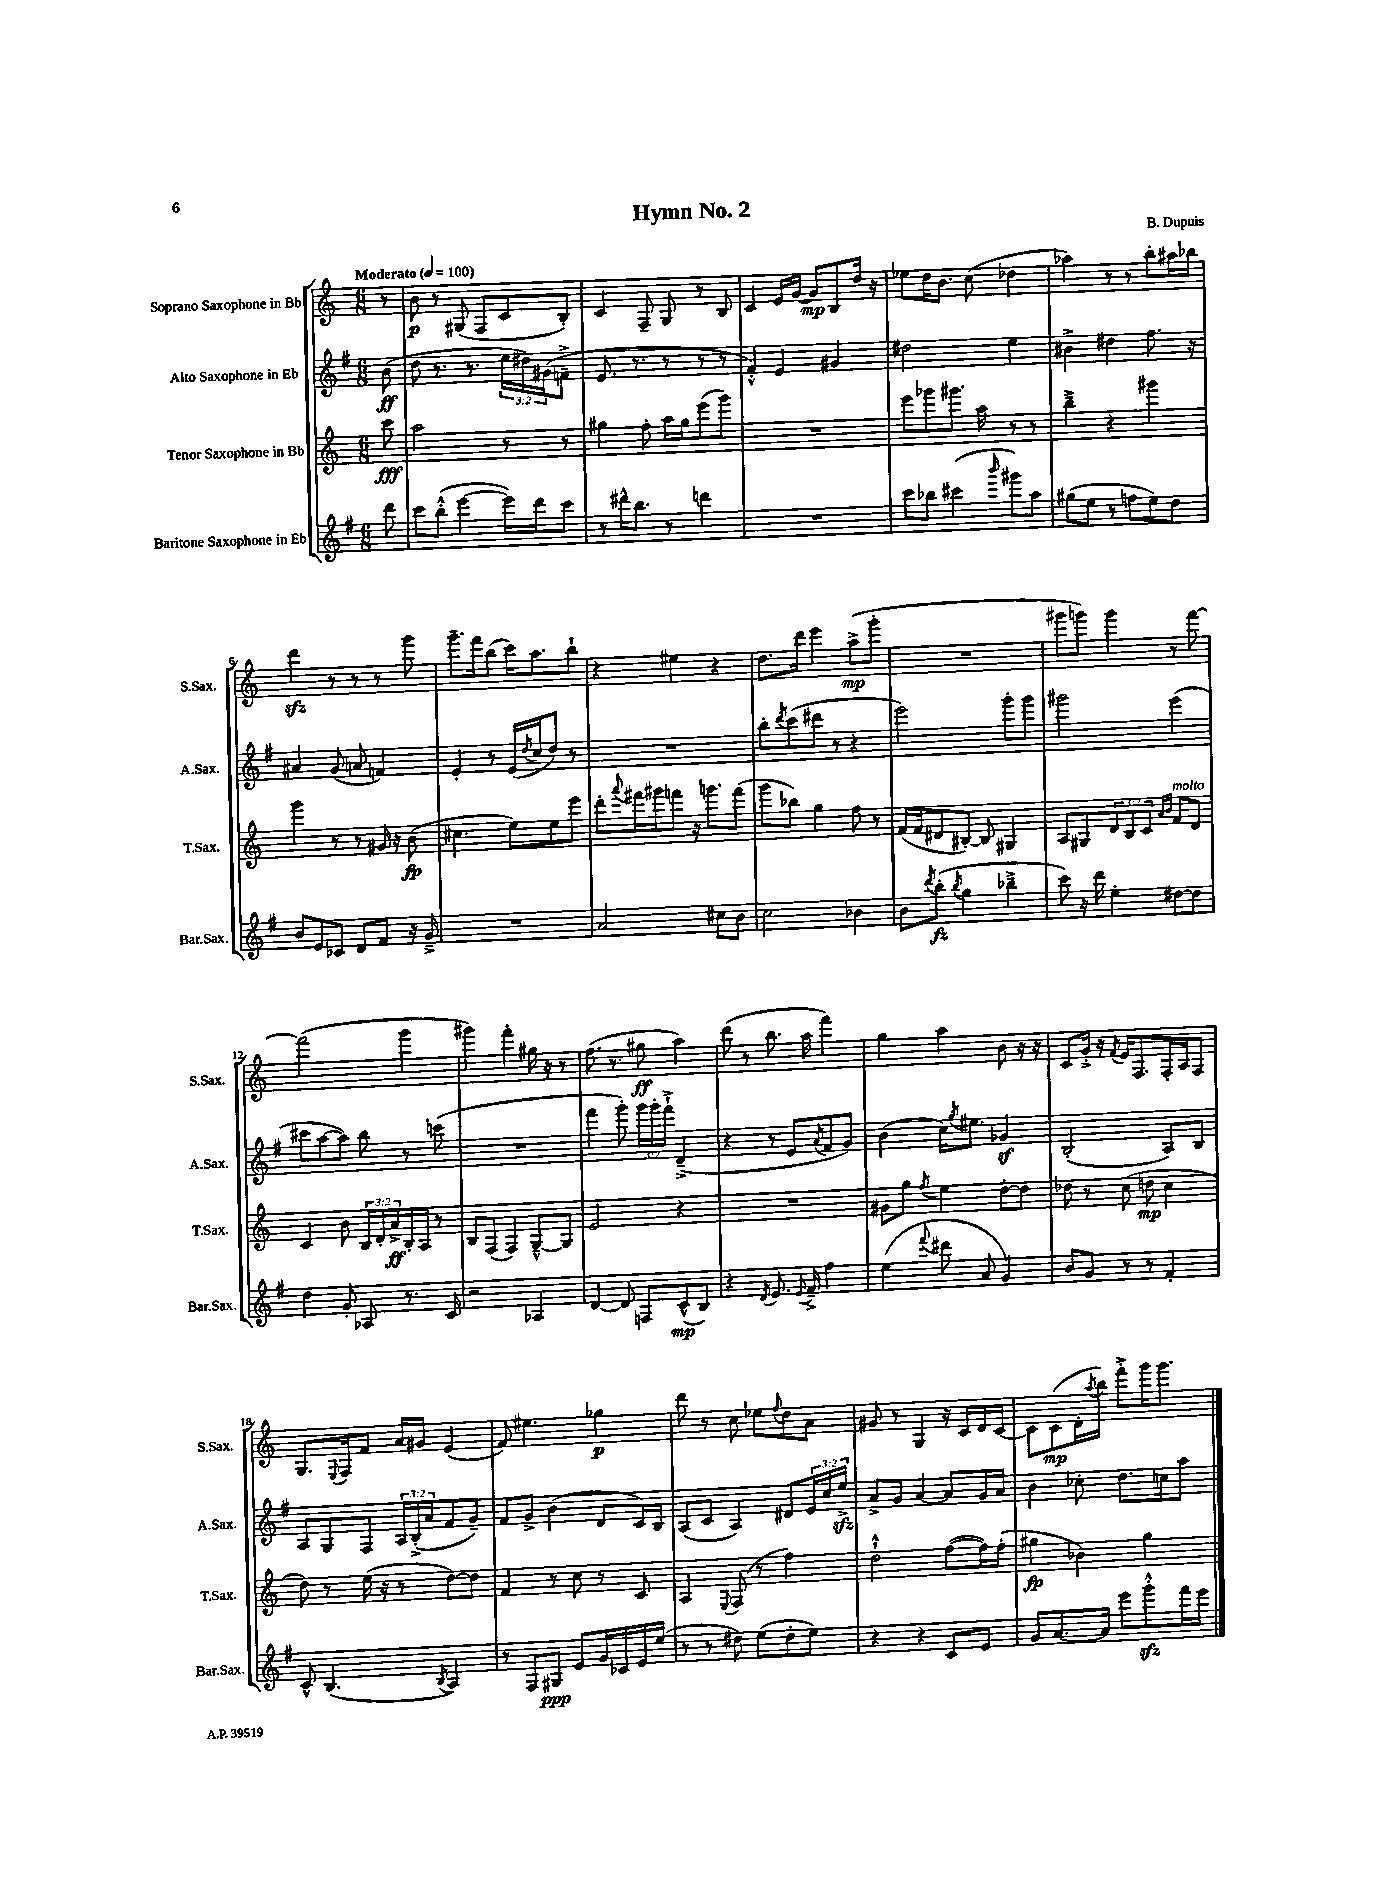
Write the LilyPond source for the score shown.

\header { title = "Hymn No. 2" composer = "B. Dupuis" }
<<
\new StaffGroup <<
\new Staff = "s0" \with { instrumentName = "Soprano Saxophone in Bb" shortInstrumentName = "S.Sax." } {
    \clef treble \key c \major \numericTimeSignature \time 6/8 \partial 8 \tempo "Moderato" 4 = 100
    r8 |
    b'8\p r8 gis8( f8 c'8 b8-.) |
    c'4 f8-- g8 r8 b8 |
    c'4 e'16 g'16~ g'8\mp b8 d''16 r16 |
    ees''8 d''16 b'8. c''8( des''4 |
    aes''4) r8 r8 b''8-. ais''16 bes''16 |
    d'''4\sfz r8 r8 r8 g'''8 |
    g'''8.-- f'''16 b''8( c'''16) a''8. b''8-! |
    r4 eis''4 r4 |
    d''8. d'''16 e'''4 a''8->\mp( g'''8-. |
    R2. |
    gis'''8 g'''8) g'''4 r8 f'''8~ |
    f'''2( g'''4 |
    gis'''4) f'''4-. gis''16 r16 r8 |
    f''8.( r8. gis''8\ff a''4) |
    d'''8( r8 b''8. a''16 f'''4) |
    g''4 a''4 b'8 r16 r16 |
    c'8 g'16-.-> r16 \acciaccatura { f'8 } e'16 f8. f16-. a16 f8 |
    g8. \appoggiatura { e8 } f16 f'8 a'16 gis'16 e'4( |
    f'8) eis''4. ges''4\p |
    d'''8 r8 c''8 ees''8 \appoggiatura { f''8 } d''8 a'8 |
    gis'8 r8 g4 r16 c'16 d'16 c'16~ |
    c'8 c'8\mp( d'16-. \acciaccatura { a''8 } b''16) f'''8-.-> g'''16 g'''8. \bar "|." |
}
\new Staff = "s1" \with { instrumentName = "Alto Saxophone in Eb" shortInstrumentName = "A.Sax." } {
    \clef treble \key g \major \numericTimeSignature \time 6/8 \override Staff.TupletNumber.text = #tuplet-number::calc-fraction-text \partial 8
    b'8\ff( |
    d''8 r8. r8. \tuplet 3/2 { e''16 dis''16) gis'16( } f'8---> |
    e'8. r8. r8 r8 r8 |
    fis'4-.-^) e'4 gis'4 |
    dis''2 e''4 |
    bis'4-> dis''4 fis''8. r16 |
    ais'4 g'8( a'8 f'4) |
    e'4-. r8 e'16( \acciaccatura { d''8 } c''16 d''8) r8 |
    R2. |
    b''8-. \acciaccatura { d'''8 } c'''8( dis'''8 r8 r4 |
    e'''2) g'''8-. g'''8 |
    gis'''2 e'''4( |
    cis'''8 a''8~ a''8) b''8 r8 c'''8( |
    R2. |
    fis'''4 g'''8-.) \tuplet 3/2 { g'''16 g'''16-. fis'''16-!-> } d'4--->( |
    r4 r8 e'8 \acciaccatura { a'8 } fis'8 g'8) |
    b'4( c''16) \acciaccatura { g''8 } eis''8. ges'4\sf |
    b2-.( a8) b8 |
    a8 g8 fis8 \tuplet 3/2 { a16 b16-.->( a'16 } fis'8 g'8--) |
    fis'8 g'8-> b'4( d'8 c'16) b16 |
    a8( c'8 a4) dis'8 \tuplet 3/2 { e'16 c''16 e''16->\sfz } |
    a'8-> g'8 a'4~ a'8 g'16 a'16 |
    b'4 ces''8-. d''8. c''16 a''8 \bar "|." |
}
\new Staff = "s2" \with { instrumentName = "Tenor Saxophone in Bb" shortInstrumentName = "T.Sax." } {
    \clef treble \key c \major \numericTimeSignature \time 6/8 \override Staff.TupletNumber.text = #tuplet-number::calc-fraction-text \partial 8
    c'''8\fff |
    a''2 r8 r8 |
    gis''4 f''8-. a''16 gis''16 e'''8( g'''8) |
    R2. |
    e'''8 ges'''8 gis'''8. a''16 r8 r8 |
    b''4---> r4 gis'''4 |
    g'''4 r8 r8 gis'16 r16 b'8\fp( |
    cis''4. e''8) e''8 e'''8 |
    d'''8-. \appoggiatura { a'''8 } fis'''16 gis'''16 f'''8 r16 g'''8. f'''8( |
    g'''8 bes''8) g''4 f''8 r8 |
    f'16( f'16 dis'8 bis8~-.) bis8 gis4 |
    a8 gis8 \tuplet 3/2 { d'8 b8 c'8 } \grace { a'16 b'16 } f'8^\markup { \italic "molto" } d'8 |
    c'4 b'8 \tuplet 3/2 { b16 d'16-. a'16->\ff } b16-. a16 r8 |
    b8 f8( f4) g8~---^ g8 |
    e'2 r4 |
    R2. |
    gis'8 g''8 \acciaccatura { f''8 } e''4 d''8~-. d''8 |
    des''8 r8 c''8( d''8\mp c''4 |
    d''8) r8 e''16( r16 r8 d''8~) d''8 |
    f'4 r8 c''8 r8 c'8 |
    a4 \appoggiatura { e8 } f8( r8 f''4) |
    d''2-!-^ f''8~( f''16) f''16-.( |
    gis''4\fp bes'4) gis''4 \bar "|." |
}
\new Staff = "s3" \with { instrumentName = "Baritone Saxophone in Eb" shortInstrumentName = "Bar.Sax." } {
    \clef treble \key g \major \numericTimeSignature \time 6/8 \partial 8
    d'''8 |
    c'''8 b''8-.-^( e'''4~ e'''16) d'''16 c'''8 |
    r8 dis'''16-^ b''8. r8 d'''4 |
    R2. |
    c'''8 bes''8 cis'''4( \grace { b'''16 } gis'''8) a''8 |
    gis''8( e''8 r8 f''8 e''8) d''8 |
    b'8 e'8 ces'8 d'8 fis'8 r16 g'16---> |
    R2. |
    a'2 cis''8 b'8 |
    c''2 bes'4 |
    b'8 \acciaccatura { d'''8 } b''8-.\fz( \acciaccatura { b''8 } g''4 bes''4---> |
    c'''8) r16 d'''16 e''4-. dis''8~ dis''8 |
    d''4 g'8-. aes8 r8. c'16 |
    r2 aes4 |
    d'4~ d'8 f8 c'8-^\mp( b8) |
    r4 \acciaccatura { d'8 } e'8. \appoggiatura { e'8 } fis'16---> fis''4 |
    e''4( \appoggiatura { fis'''8 } dis'''8 a'8 g'4) |
    b'8 g'8 r8 r8 fis'4-. |
    c'8-^ b4.( \acciaccatura { b8 } a4) |
    r8 fis8 gis8\ppp e'8 g'16 ces'16 e'16 e''16( |
    r8 r8 dis''8) e''8( dis''8-. e''8) |
    r4 r4 c'8 e'8 |
    g'8 a'8.~ a'16 e'''8 g'''8-.-^\sfz fis'''16 e'''16 \bar "|." |
}
>>
>>
